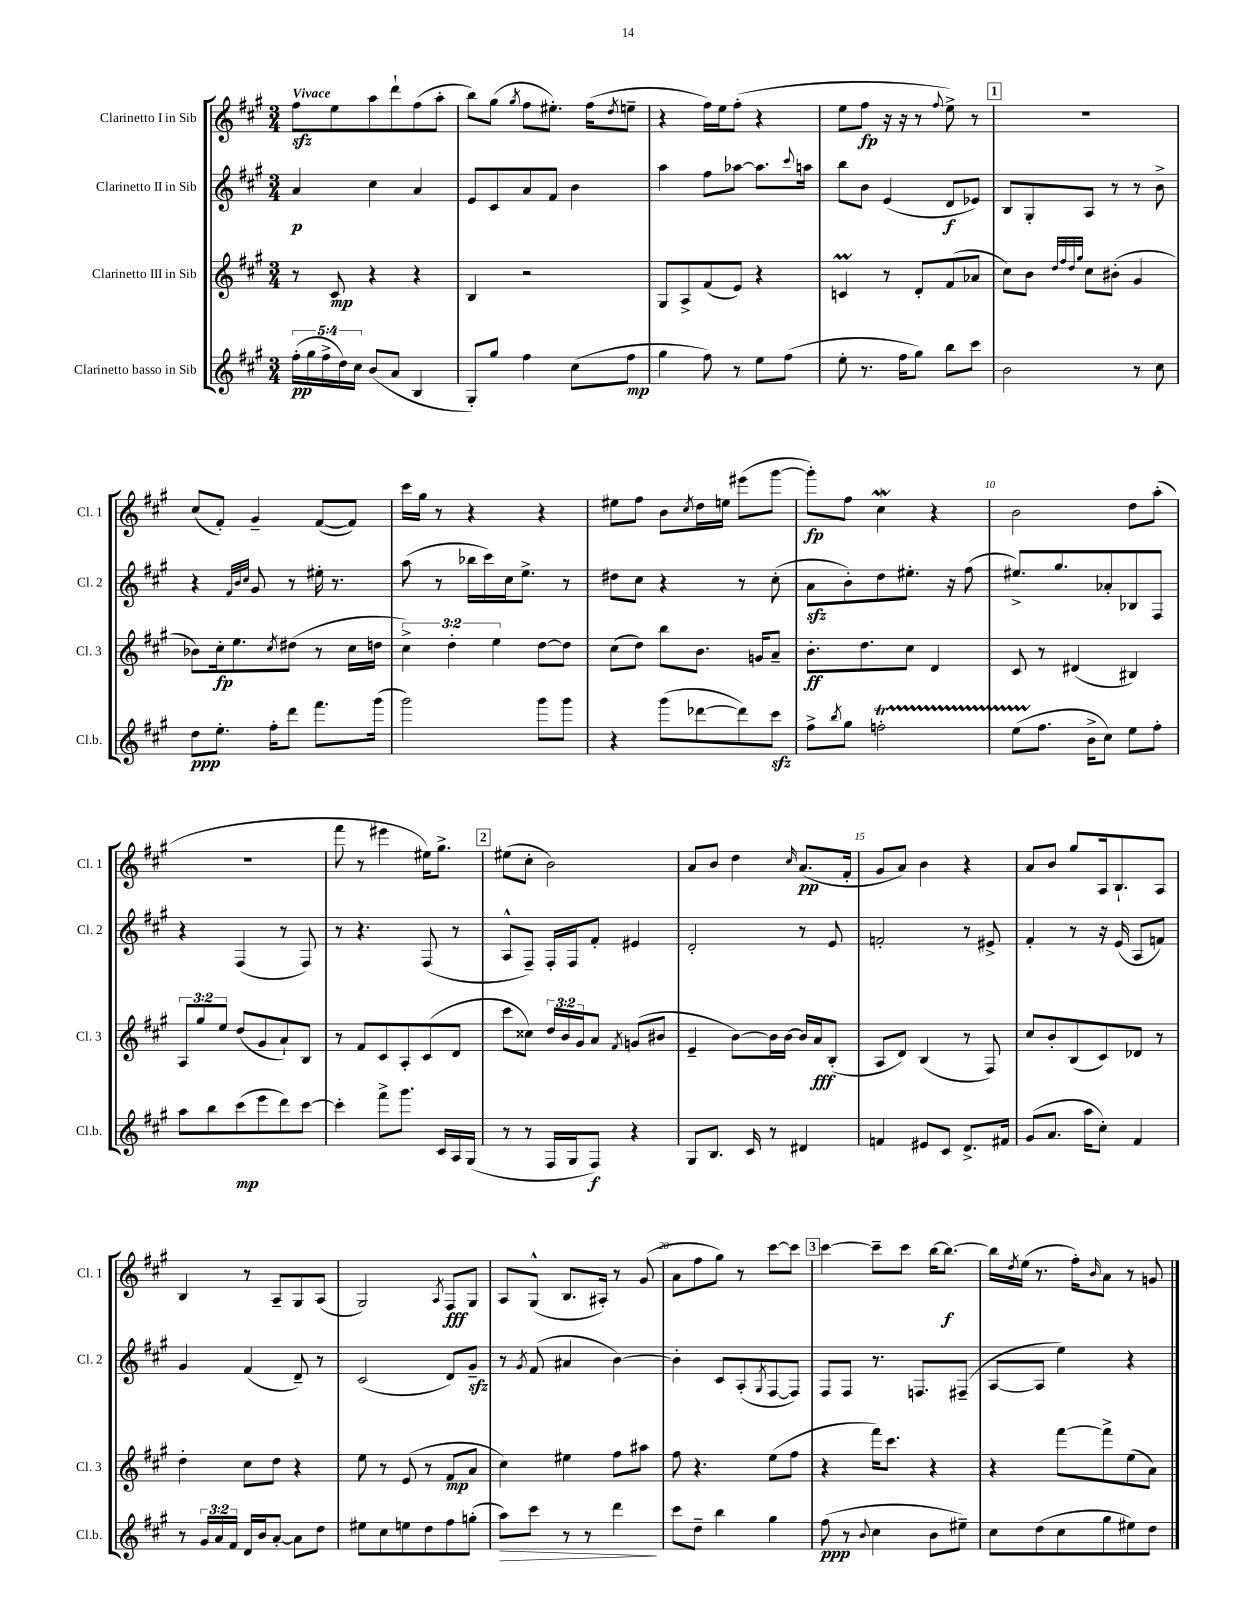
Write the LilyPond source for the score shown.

<<
\new StaffGroup <<
\new Staff = "s0" \with { instrumentName = "Clarinetto I in Sib" shortInstrumentName = "Cl. 1" } {
    \clef treble \key a \major \numericTimeSignature \time 3/4 \tempo "Vivace"
    fis''8\sfz e''8 a''8 d'''8-! fis''8( a''8-. |
    b''8) gis''8( \acciaccatura { gis''8 } fis''8 eis''8.-.) fis''16( \acciaccatura { d''8 } e''8-- |
    r4 fis''16) e''16 fis''8-.( r4 |
    e''8 fis''8\fp r16 r16 r8 \appoggiatura { fis''8 } e''8->) r8 |
    \mark \markup { \box "1" } R2. |
    cis''8( fis'8-.) gis'4-- fis'8~( fis'8) |
    cis'''16 gis''16 r8 r4 r4 |
    eis''8 fis''8 b'8 \acciaccatura { cis''8 } d''16 e''16 eis'''8( gis'''8~ |
    gis'''8-.\fp) fis''8 cis''4\mordent r4 |
    b'2 d''8 a''8-.( |
    R2. |
    fis'''8 r8 eis'''4 eis''16) gis''8.-> |
    \mark \markup { \box "2" } eis''8( cis''8-. b'2) |
    a'8 b'8 d''4 \grace { cis''16 } a'8.\pp( fis'16-. |
    gis'8 a'8) b'4 r4 |
    a'8 b'8 gis''8 a16 b8.-! a8 |
    b4 r8 a8-- gis8 a8( |
    gis2) \acciaccatura { a8 } fis8\fff gis8 |
    a8 gis8-^( b8. ais16-.) r8 gis'8( |
    a'8 fis''8 gis''8) r8 cis'''8~ cis'''8 |
    \mark \markup { \box "3" } cis'''4~ cis'''8-- cis'''8 b''16~ b''8.~\f |
    b''16 \acciaccatura { d''8 } e''16( r8. fis''16-.) \grace { b'16 } a'8 r8 g'8 \bar "|." |
}
\new Staff = "s1" \with { instrumentName = "Clarinetto II in Sib" shortInstrumentName = "Cl. 2" } {
    \clef treble \key a \major \numericTimeSignature \time 3/4
    a'4\p cis''4 a'4 |
    e'8 cis'8 a'8 fis'8 b'4 |
    a''4 fis''8 aes''8~ aes''8. \appoggiatura { cis'''8 } a''16 |
    b''8 b'8 e'4( d'8\f ees'8) |
    \mark \markup { \box "1" } b8 gis8-. a8 r8 r8 b'8-> |
    r4 \grace { fis'32 b'32 cis''32 } gis'8 r8 eis''16-. r8. |
    a''8( r8 bes''16 cis'''16) cis''16 e''8.-> r8 |
    dis''8 cis''8 r4 r8 cis''8-.( |
    a'8\sfz b'8-.) d''8 eis''8.-. r16 fis''8( |
    eis''8.->) gis''8. aes'8-. bes8 fis8 |
    r4 fis4( r8 fis8) |
    r8 r4. fis8( r8 |
    \mark \markup { \box "2" } a8-^ fis8--) fis16-. fis16 fis'8-. eis'4 |
    d'2-. r8 e'8 |
    f'2-. r8 eis'8-> |
    fis'4-. r8 r16 e'16( a8 f'8) |
    gis'4 fis'4( d'8--) r8 |
    cis'2( d'8) gis'8--\sfz |
    r8 \acciaccatura { gis'8 } fis'8( ais'4 b'4~) |
    b'4-. cis'8 a8-.( \acciaccatura { gis8 } fis8~ fis8) |
    \mark \markup { \box "3" } fis8 fis8 r8. f8. fis8--( |
    a8~ a8 e''4) r4 \bar "|." |
}
\new Staff = "s2" \with { instrumentName = "Clarinetto III in Sib" shortInstrumentName = "Cl. 3" } {
    \clef treble \key a \major \numericTimeSignature \time 3/4 \override Staff.TupletNumber.text = #tuplet-number::calc-fraction-text
    r8 cis'8\mp r4 r4 |
    b4 r2 |
    gis8 a8-> fis'8( e'8) r4 |
    c'4\prall r8 d'8-. fis'8( aes'8 |
    \mark \markup { \box "1" } cis''8) b'8 \grace { d''32 fis''32 d''32 gis''32 } cis''8 bis'8-.( gis'4 |
    bes'8) cis''16-.\fp e''8. \acciaccatura { cis''8 } dis''8( r8 cis''16 d''16 |
    \tuplet 3/2 { cis''4->) d''4-. e''4 } d''8~ d''8 |
    cis''8( d''8) b''8 b'8. g'16 a'8-- |
    b'8.-.\ff d''8. cis''8 d'4 |
    cis'8 r8 dis'4( bis4) |
    \tuplet 3/2 { a8 gis''8 e''8 } d''8( gis'8 a'8-!) b8 |
    r8 fis'8 cis'8 a8-. cis'8( d'8 |
    \mark \markup { \box "2" } cis'''8 cisis''8) \tuplet 3/2 { d''16 b'16 gis'16 } a'8 \acciaccatura { fis'8 } g'8( bis'8 |
    e'4-- b'8~) b'16 b'16~ b'16 a'16\fff b8-.( |
    a8 d'8) b4( r8 fis8) |
    cis''8 b'8-. b8( cis'8) des'8 r8 |
    d''4-. cis''8 d''8 r4 |
    e''8 r8 e'8( r8 fis'8\mp a'8 |
    cis''4) eis''4 fis''8 ais''8 |
    fis''8 r4. e''8( fis''8 |
    \mark \markup { \box "3" } r4 fis'''16) cis'''8. r4 |
    r4 fis'''8~ fis'''8-> e''8( a'8) \bar "|." |
}
\new Staff = "s3" \with { instrumentName = "Clarinetto basso in Sib" shortInstrumentName = "Cl.b." } {
    \clef treble \key a \major \numericTimeSignature \time 3/4 \override Staff.TupletNumber.text = #tuplet-number::calc-fraction-text
    \tuplet 5/4 { fis''16-.\pp( gis''16 fis''16-> d''16) cis''16 } b'8( a'8 b4 |
    gis8-.) gis''8 fis''4 cis''8( fis''8\mp |
    gis''4 fis''8) r8 e''8 fis''8( |
    e''8-. r8. fis''16 gis''8) b''8 cis'''8 |
    \mark \markup { \box "1" } b'2 r8 cis''8 |
    d''8\ppp e''8.-. fis''16-. d'''8 fis'''8. gis'''16( |
    gis'''2) gis'''8 gis'''8 |
    r4 gis'''8( des'''8~ des'''8) cis'''8\sfz |
    fis''8-> \acciaccatura { b''8 } gis''8 f''2-.\startTrillSpan |
    e''8( fis''8.\stopTrillSpan b'16-> cis''8) e''8 fis''8-. |
    a''8 b''8 cis'''8\mp( e'''8 d'''8) cis'''8~ |
    cis'''4-. fis'''8-> gis'''8. cis'16 a16 gis16( |
    \mark \markup { \box "2" } r8 r8 fis16 gis16 fis8\f) r4 |
    gis8 b8. cis'16 r8 dis'4 |
    f'4 eis'8 cis'8 d'8.-> fis'16 |
    gis'8( a'8. a''16 cis''8-.) fis'4 |
    r8 \tuplet 3/2 { gis'16 a'16 fis'16 } d'16 b'16 a'8~-. a'8 d''8 |
    eis''8 cis''8 e''8 d''8 fis''8 g''8-.( |
    a''8\>) cis'''8 r8 r8 d'''4\! |
    cis'''8 d''8-- b''4 gis''4 |
    \mark \markup { \box "3" } fis''8\ppp( r8 \appoggiatura { b'8 } cis''4 b'8 eis''8--) |
    cis''8 d''8( cis''8 gis''8 eis''8) d''8 \bar "|." |
}
>>
>>
\layout { \context { \Score \override BarNumber.break-visibility = ##(#f #t #t) barNumberVisibility = #(every-nth-bar-number-visible 5) } }
